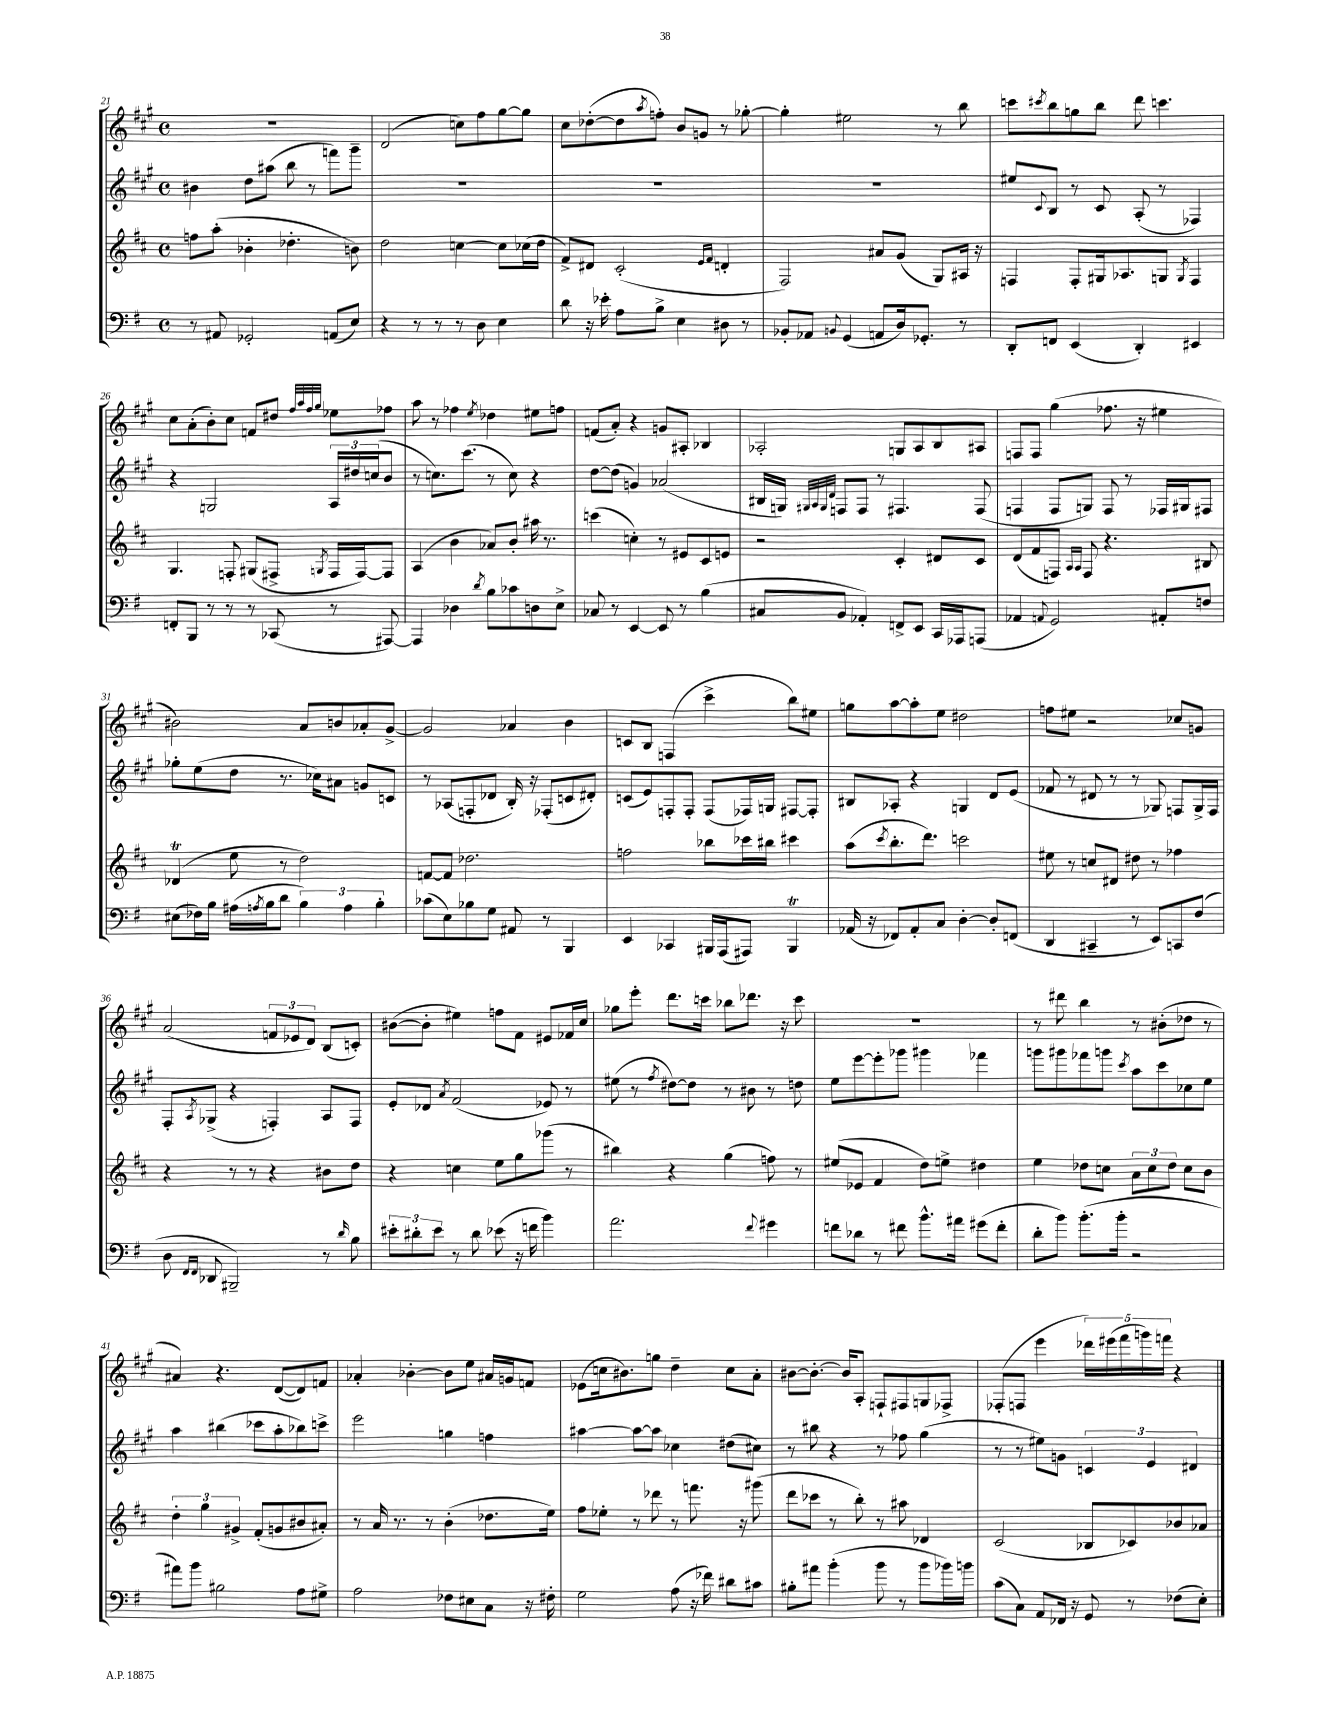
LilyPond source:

<<
\new StaffGroup <<
\new Staff = "s0" {
    \clef treble \key a \major \defaultTimeSignature \time 4/4
    R1 |
    d'2( c''8) fis''8 gis''8~ gis''8 |
    cis''8 des''8~-.( des''8 \acciaccatura { a''8 } f''8-.) b'8 g'8 r8 ges''8~-. |
    ges''4-. eis''2 r8 b''8 |
    c'''8 \acciaccatura { cis'''8 } b''8 g''8 b''8 d'''8 c'''4. |
    cis''8 a'8-.( b'8-.) cis''8 f'8 dis''8 \grace { fis''32 a''32 fis''32 gis''32 } ees''8 fes''8 |
    a''8 r8 fes''4 \acciaccatura { e''8 } des''4 eis''8 f''8 |
    f'8( a'8-.) r4 g'8 ais8-. bes4 |
    aes2-. g8 aes8 b8 ais8 |
    f8 f8 gis''4( fes''8. r16 eis''4 |
    bis'2) a'8 b'8 aes'8-. gis'8~-> |
    gis'2 aes'4 b'4 |
    c'8 b8 f4( cis'''4-> b''8) eis''8 |
    g''8 a''8~ a''8-. e''8 dis''2 |
    f''8 eis''8 r2 ces''8 g'8 |
    a'2( \tuplet 3/2 { f'8 ees'8 d'8) } b8( c'8-.) |
    bis'8~( bis'8-. eis''4) f''8 fis'8 eis'8 fes'16 cis''16 |
    ges''8 e'''8-. d'''8. c'''16 bes''8 des'''8. r16 c'''8 |
    R1 |
    r8 dis'''8 b''4 r8 bis'8-.( des''8 r8 |
    ais'4) r4. d'8~( d'8) f'8 |
    aes'4-. bes'4~-. bes'8 e''8 ais'16 g'16 f'8 |
    ees'8( c''16 bis'8.) g''8 d''4-- c''8 a'8-. |
    bis'8~ bis'8.~-. bis'16 a8-. f8-! fis8 g8 fes8-> |
    fes8-.( f8 e'''4 \tuplet 5/4 { des'''16) eis'''16( fis'''16 g'''16) f'''16 } r4 \bar "|." |
}
\new Staff = "s1" {
    \clef treble \key a \major \defaultTimeSignature \time 4/4
    bis'4 d''8 ais''8( b''8 r8 f'''8) gis'''8-- |
    R1 |
    R1 |
    R1 |
    eis''8 \appoggiatura { cis'8 } b8 r8 cis'8 a8-.( r8 fes4) |
    r4 g2 \tuplet 3/2 { a16 dis''16 c''16( } b'8 |
    r8 c''8.) cis'''8.( r8 c''8) r4 |
    d''8~ d''8( g'4) aes'2( |
    bis16 g16) \grace { gis32 a32 gis32 d'32 } f8 f8 r8 fis4. fis8( |
    f4 f8 g8) f8 r8 fes16 gis16 fis8 |
    ges''8-. e''8( d''8 r8. ces''16) ais'8 g'8 c'8 |
    r8 aes8( f8-. des'8 b16-.) r16 fes8-.( c'8 dis'8-.) |
    c'8( e'8) f8-. f8-. f8( fes16) g16 fis8~ fis8-. |
    bis8 aes8-. r4 g4 d'8 e'8( |
    fes'8 r8 dis'8 r8 r8 ges8) f8 ges16-> f16 |
    fis8-. \acciaccatura { a8 } ges8->( r4 f4-.) a8 f8 |
    e'8-. des'8 \acciaccatura { a'8 } fis'2( ees'8) r8 |
    eis''8( r8 \acciaccatura { fis''8 } dis''8~) dis''8 r8 bis'8 r8 d''8 |
    e''8 e'''8~ e'''8-. ges'''8 gis'''4 fes'''4 |
    g'''8 gis'''8 fes'''8 g'''8 \acciaccatura { cis'''8 } a''8 cis'''8 ces''8 e''8 |
    a''4 bis''4( ces'''8 a''8-. bes''8) c'''8-> |
    e'''2 g''4 f''4 |
    ais''4~ ais''8~ ais''8 ces''4 dis''8( cis''8) |
    r8 bis''8 r4 r8 fes''8 gis''4( |
    r8 r8 eis''8) g'8 \tuplet 3/2 { c'4 e'4 dis'4 } \bar "|." |
}
\new Staff = "s2" {
    \clef treble \key d \major \defaultTimeSignature \time 4/4
    f''8 a''8-.( bes'4-. des''4.-. b'8) |
    d''2 c''4~ c''8 ces''16( d''16 |
    fis'8->) dis'8 cis'2-.( \grace { e'16 fis'16 } d'4-. |
    fis2) ais'8 g'8( g8) ais16 r16 |
    f4 f8-. gis16 aes8. g8 \acciaccatura { g8 } f4 |
    g4. f8-. gis8( fis8-> \acciaccatura { g8 } fis16 fis16~) fis8 |
    a4( b'4 aes'8) b'8-. ais''16 r8. |
    c'''4( c''4-.) r8 eis'8 cis'8 e'8 |
    r2 cis'4-. dis'8 cis'8 |
    d'8( fis'8 f8) \grace { a16 a16 } f8 r4. bis8 |
    des'4\trill( e''8 r8 d''2) |
    f'8~ f'8 des''2. |
    f''2 bes''8 ces'''16 bis''16 cis'''4 |
    a''8( \acciaccatura { cis'''8 } b''8.-. d'''8.) c'''2 |
    eis''8 r8 c''8 dis'8 dis''8 r8 fes''4 |
    r4 r8 r8 r4 bis'8 d''8 |
    r4 c''4 e''8 g''8 ges'''8( r8 |
    bis''4) r4 g''4( f''8) r8 |
    eis''8( ees'8 fis'4 d''8) e''8-> dis''4 |
    e''4 des''8 c''8 \tuplet 3/2 { a'8 c''8 des''8 } c''8 b'8 |
    \tuplet 3/2 { d''4-. g''4 gis'4-> } fis'8-.( g'8 bis'8 ais'8-.) |
    r8 a'16 r8. r8 b'4-.( des''8. e''16) |
    fis''8 ees''8-. r8 des'''8 r8 f'''8. r16 gis'''8( |
    d'''8 ces'''8 r8 b''8-.) r8 ais''8 des'4 |
    cis'2( bes8 ces'8) bes'8 aes'8 \bar "|." |
}
\new Staff = "s3" {
    \clef bass \key g \major \defaultTimeSignature \time 4/4
    r8 ais,8 ges,2-. a,8( e8) |
    r4 r8 r8 r8 d8 e4 |
    d'8 r16 ees'16-. a8 b8-> e4 dis8 r8 |
    bes,8-. aes,8 \appoggiatura { b,8 } g,4( a,8 d16) ges,8.-. r8 |
    d,8-. f,8 e,4( d,4-.) eis,4 |
    f,8-. b,,8 r8 r8 r8 ces,8( r8 ais,,8~) |
    ais,,4 des4 \acciaccatura { d'8 } b8 ces'8 d8 e8-> |
    ces8 r8 e,4~ e,8 r8 b4( |
    cis8 b,8 aes,4-.) f,8-> e,8 c,16 aes,,16 a,,8( |
    aes,4 \appoggiatura { a,8 } g,2) ais,8-. f8 |
    eis8( fes16) b16 ais16( \acciaccatura { a8 } b16 d'8 \tuplet 3/2 { b4) a4 b4-. } |
    ces'8( e8) bes8 g8 ais,8 r8 b,,4 |
    e,4 ces,4 bis,,16 a,,16( ais,,8) bis,,4\trill |
    aes,16( r16 fes,8) aes,8-. c8 d4~-. d8-. f,8( |
    d,4 cis,4-- r8 e,8) c,8 fis8( |
    d8 \grace { fis,16 fis,16 } des,8 bis,,2--) r8 \grace { d'16 } b8 |
    \tuplet 3/2 { eis'8-. dis'8-. eis'8 } r8 dis'8 ees'8( r16 f'16 b'4) |
    a'2. \appoggiatura { fis'8 } gis'4 |
    f'8 des'8 r8 fis'8 b'8.-^ ais'16 gis'8( fis'8-. |
    d'8-. b'8) b'8.-.( b'16-. r2 |
    ais'8) b'8 bis2 a8 gis8-> |
    a2 fes8 eis8 c8 r16 fis16-. |
    g2 a8( r16 fes'16) dis'8 cis'8 |
    bis8-. ais'8 b'4-.( b'8 r8 b'8 bes'16) b'16 |
    c'8( c8) a,8 fes,16 r16 g,8 r8 fes8( e8-.) \bar "|." |
}
>>
>>
\layout { \context { \Score currentBarNumber = #21 } }
